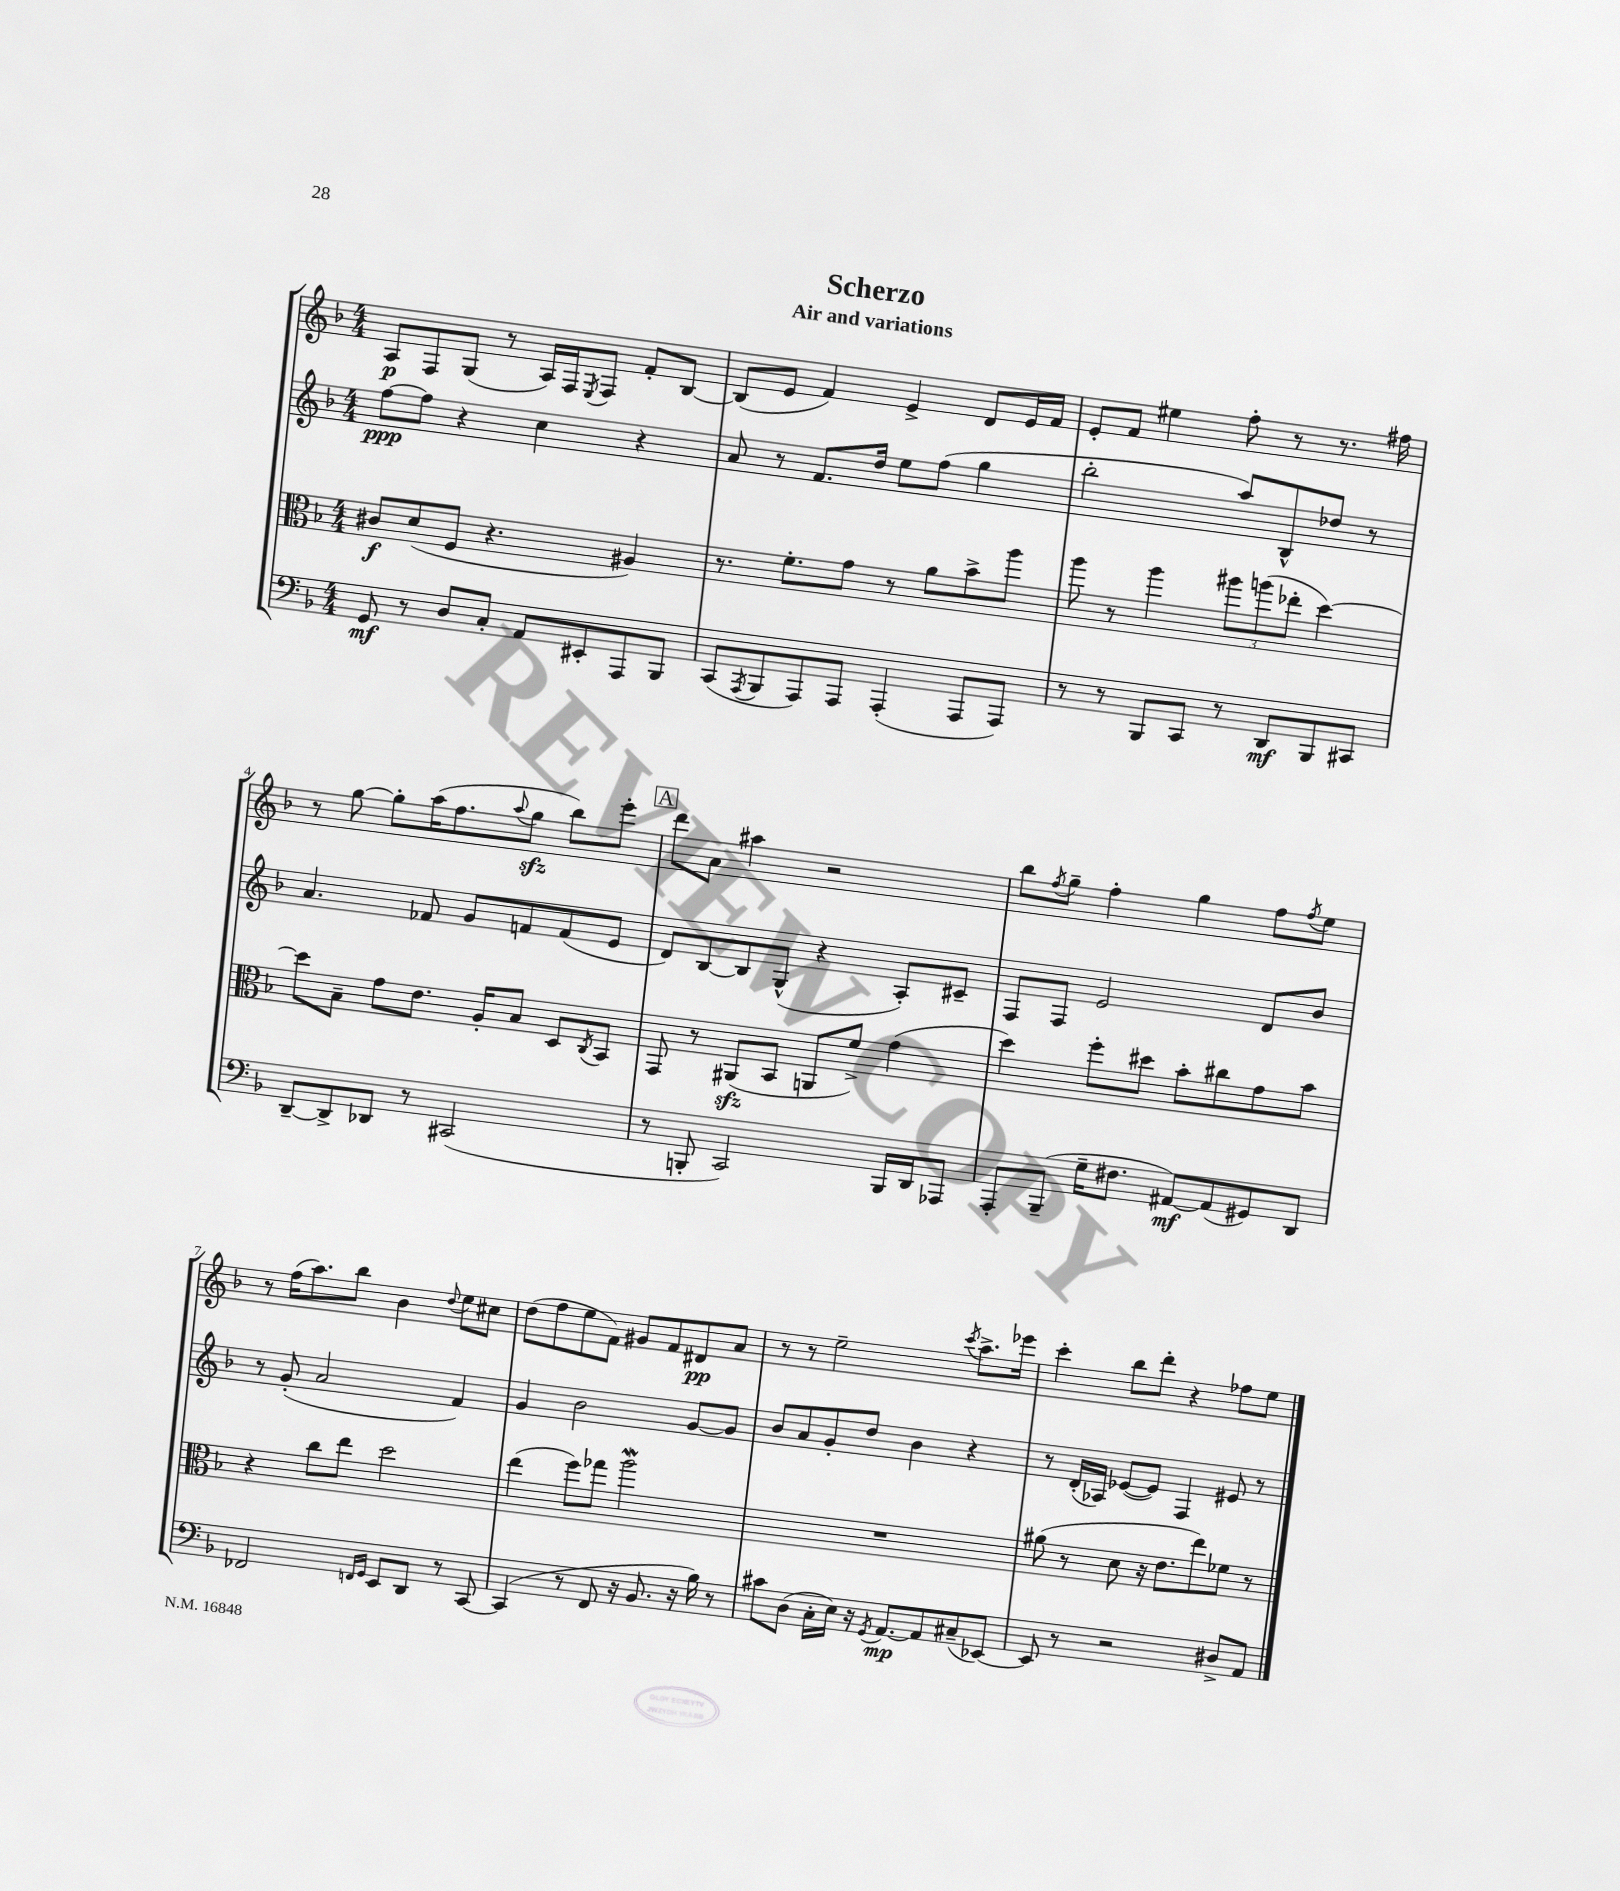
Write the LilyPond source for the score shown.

\header { title = "Scherzo" subtitle = "Air and variations" }
<<
\new StaffGroup <<
\new Staff = "s0" {
    \clef treble \key f \major \numericTimeSignature \time 4/4
    a8\p f8 g8( r8 a16) f16 \acciaccatura { e8 } f8 f'8-. bes8~ |
    bes8( e'8 f'4) e'4-> d'8 e'16 f'16 |
    e'8-. f'8 eis''4 f''8-. r8 r8. fis''16 |
    r8 g''8~ g''8-. a''16( f''8. \appoggiatura { a''8 } g''8\sfz bes''8) e'''8-. |
    \mark \markup { \box "A" } d'''8 a'8 ais''4 r2 |
    bes''8 \acciaccatura { f''8 } g''8-- f''4-. g''4 f''8 \acciaccatura { f''8 } e''8 |
    r8 f''16( a''8.) bes''8 bes'4 \appoggiatura { d''8 } e''8 cis''8 |
    d''8( f''8 e''8 f'8) gis'8 f'8 dis'8\pp a'8 |
    r8 r8 e''2-- \acciaccatura { c'''8 } a''8.-> ees'''16 |
    c'''4-. bes''8 d'''8-. r4 fes''8 e''8 \bar "|." |
}
\new Staff = "s1" {
    \clef treble \key f \major \numericTimeSignature \time 4/4
    f''8~\ppp f''8 r4 c''4 r4 |
    a'8 r8 f'8. d''16 e''8 f''8( g''4 |
    bes''2-. a''8) bes8-^ des''8 r8 |
    a'4. fes'8 g'8 f'8 f'8( e'8 |
    \mark \markup { \box "A" } d'8) bes8~ bes8 g8-^( r4 a8-.) cis'8-- |
    f8 f8 e'2 d'8 bes'8 |
    r8 g'8-.( a'2 f'4) |
    g'4 bes'2 g'8~ g'8 |
    bes'8 a'8 g'8-. d''8 bes'4 r4 |
    r8 d'16-.( aes16) ees'8~( ees'8) f4 eis'8 r8 \bar "|." |
}
\new Staff = "s2" {
    \clef alto \key f \major \numericTimeSignature \time 4/4
    cis'8\f d'8( f8 r4. ais4) |
    r8. f'8.-. g'8 r8 a'8 bes'8-> a''8 |
    a''8 r8 a''4 \tuplet 3/2 { ais''8 a''8( ees''8-. } d''4~) |
    d''8 bes8-- g'8 e'8. a16-. bes8 d8 \acciaccatura { c8 } bes,8 |
    \mark \markup { \box "A" } g,8 r8 ais,8\sfz( bes,8 a,8 f'8->) g'4( |
    d''4) f''8-. dis''8 bes'8-. cis''8 g'8 bes'8 |
    r4 c''8 e''8 d''2 |
    e''4( f''8) ges''8 a''2\mordent |
    R1 |
    ais'8( r8 d'8 r16 e'8. e''8) fes'8 r8 \bar "|." |
}
\new Staff = "s3" {
    \clef bass \key f \major \numericTimeSignature \time 4/4
    g,8\mf r8 d8 c8-. a,8 eis,8-. a,,8 bes,,8 |
    c,8( \acciaccatura { a,,8 } bes,,8 a,,8) a,,8 a,,4-.( a,,8 a,,8) |
    r8 r8 bes,,8 c,8 r8 d,8\mf bes,,8 cis,8 |
    d,8~-- d,8-> des,8 r8 cis,2( |
    \mark \markup { \box "A" } r8 b,,8-. c,2) b,,16 d,16 aes,,8 |
    a,,8-. bes,,8--( g16-- fis8. ais,8~\mf) ais,8( gis,8) d,8 |
    fes,2 \grace { f,16 g,16 } e,8 d,8 r8 c,8~ |
    c,4( r8 f,8 r16 bes,8. r16 bes16) r8 |
    cis'8 d8( c16-. e16) r16 \acciaccatura { g,8 } a,8.~\mp a,8 cis8--( ees,8~) |
    ees,8 r8 r2 dis8-> a,8 \bar "|." |
}
>>
>>
